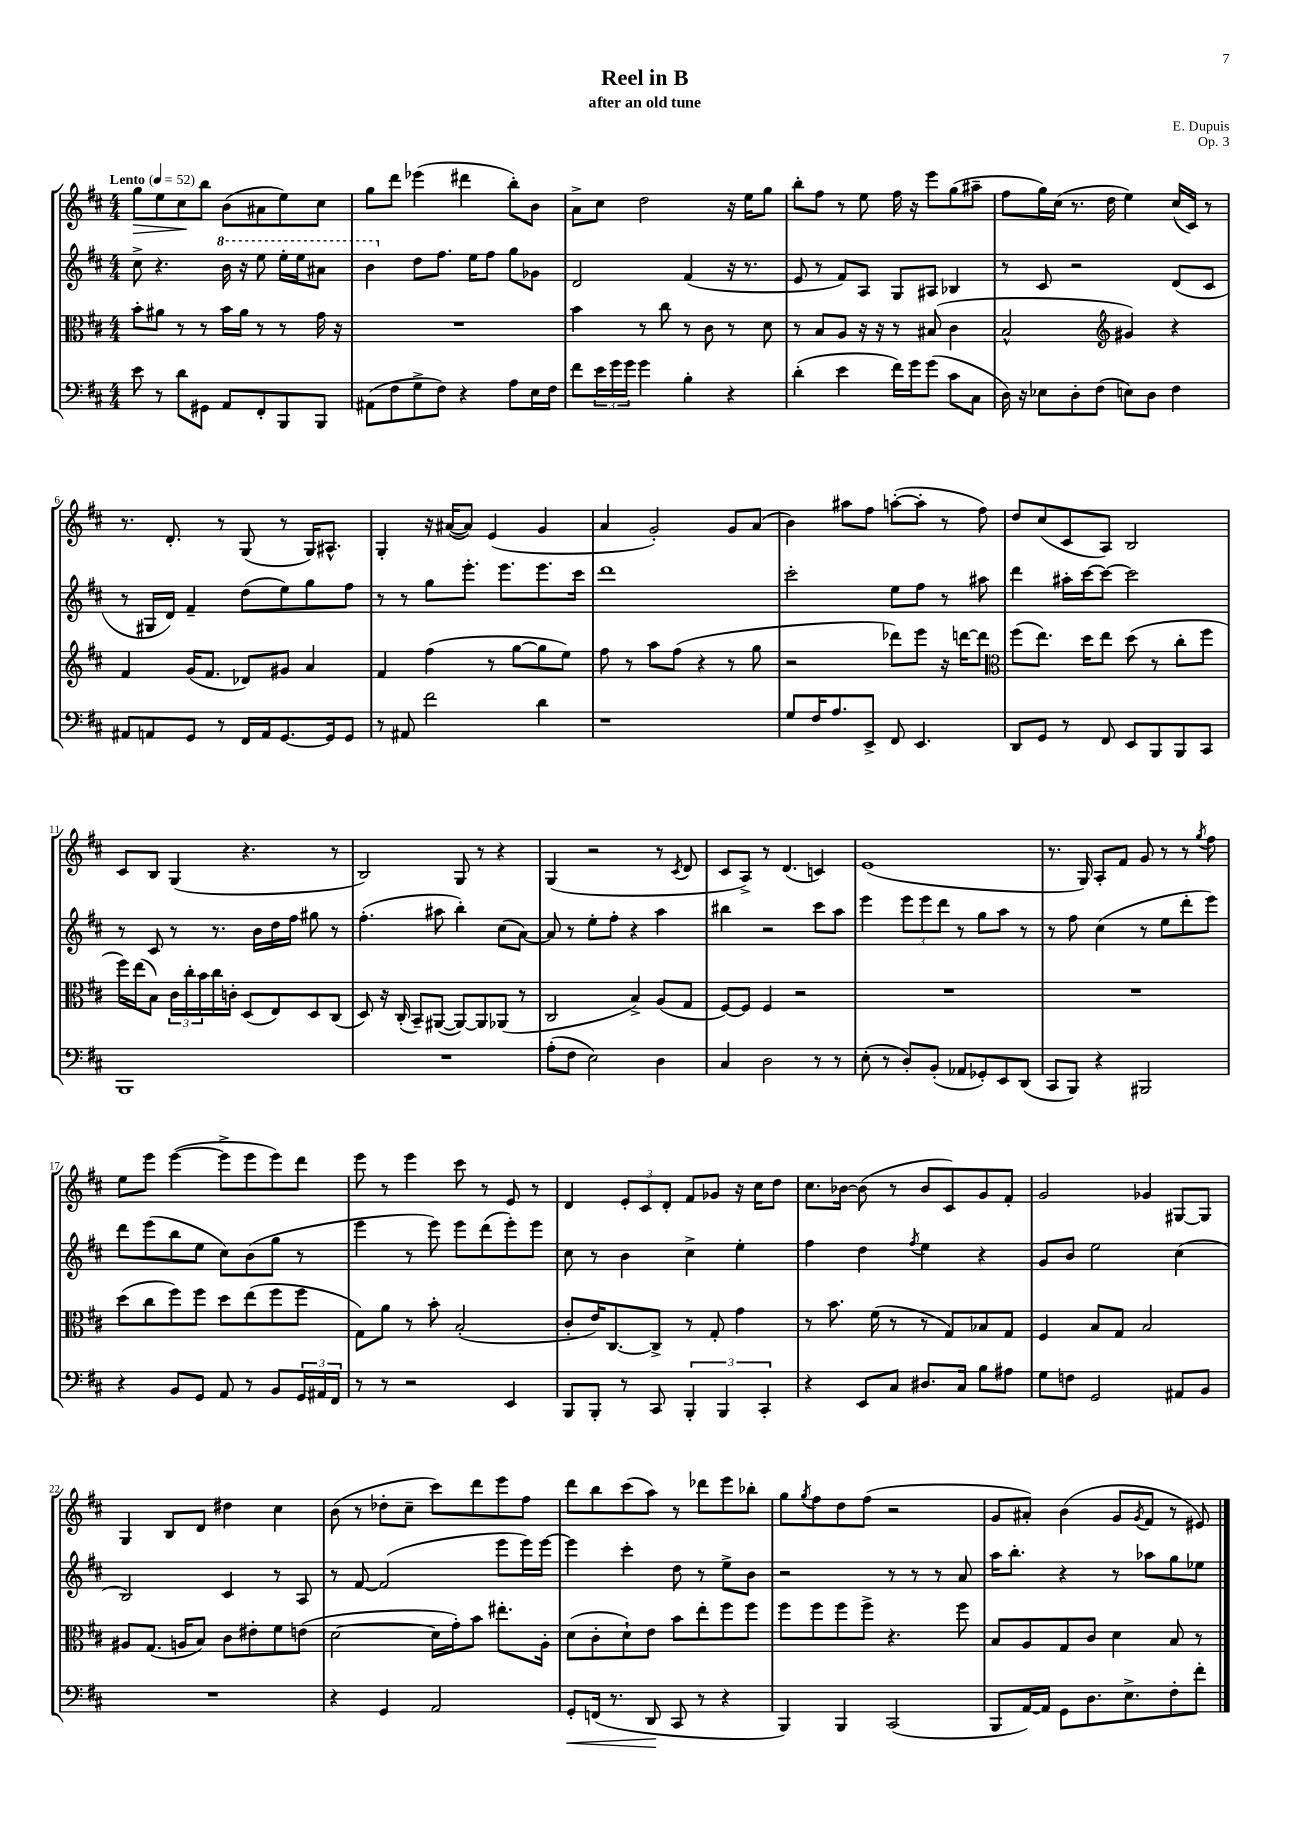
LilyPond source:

\header { title = "Reel in B" composer = "E. Dupuis" subtitle = "after an old tune" opus = "Op. 3" }
<<
\new StaffGroup <<
\new Staff = "s0" {
    \clef treble \key d \major \numericTimeSignature \time 4/4 \tempo "Lento" 4 = 52
    g''8\> e''8 cis''8\! b''8 b'8( ais'8 e''8) cis''8 |
    g''8 d'''8 ees'''4( dis'''4 b''8-.) b'8 |
    a'8-> cis''8 d''2 r16 e''16 g''8 |
    b''8-. fis''8 r8 e''8 fis''16 r16 e'''8 g''8( ais''8-- |
    fis''8 g''16) cis''16( r8. d''16 e''4) cis''16( cis'16) r8 |
    r8. d'8.-. r8 g8( r8 g16) ais8.-^ |
    g4-. r16 ais'16~( ais'8) e'4( g'4 |
    a'4 g'2-.) g'8 a'8( |
    b'4) ais''8 fis''8 a''8~-.( a''8-. r8 fis''8) |
    d''8 cis''8( cis'8 a8) b2 |
    cis'8 b8 g4( r4. r8 |
    b2) g8 r8 r4 |
    g4( r2 r8 \acciaccatura { cis'8 } d'8 |
    cis'8 a8->) r8 d'4.( c'4) |
    e'1( |
    r8. g16) a8-. fis'8 g'8 r8 r8 \acciaccatura { g''8 } fis''8 |
    e''8 e'''8 e'''4~( e'''8-> e'''8 e'''8) d'''8 |
    e'''8 r8 e'''4 cis'''8 r8 e'8 r8 |
    d'4 \tuplet 3/2 { e'8-. cis'8 d'8-. } fis'8 ges'8 r16 cis''16 d''8 |
    cis''8. bes'16~ bes'8( r8 bes'8 cis'8) g'8 fis'8-. |
    g'2 ges'4 gis8~ gis8 |
    g4 b8 d'8 dis''4 cis''4 |
    b'8( r8 des''8-. cis''8-- cis'''8) d'''8 e'''8 fis''8 |
    d'''8 b''8 cis'''8( a''8) r8 des'''8 e'''8 bes''8-. |
    g''8 \acciaccatura { g''8 } fis''8 d''8 fis''8( r2 |
    g'8 ais'8-.) b'4( g'8 \acciaccatura { g'8 } fis'8 r8 eis'8) \bar "|." |
}
\new Staff = "s1" {
    \clef treble \key d \major \numericTimeSignature \time 4/4
    cis''8-> r4. \ottava #1 b''16 r16 e'''8 e'''16-. e'''16 ais''8 |
    b''4 \ottava #0 d''8 fis''8. e''16 fis''8 g''8 ges'8 |
    d'2 fis'4( r16 r8. |
    e'8 r8 fis'8) a8 g8 ais8 bes4 |
    r8 cis'8 r2 d'8( cis'8 |
    r8 gis16 d'16) fis'4-- d''8( e''8) g''8 fis''8 |
    r8 r8 g''8 e'''8.-. e'''8. e'''8. cis'''16 |
    d'''1 |
    cis'''2-. e''8 fis''8 r8 ais''8 |
    d'''4 ais''16-. cis'''16~ cis'''8~ cis'''2 |
    r8 cis'8 r8 r8. b'16 d''16 fis''16 gis''8 r8 |
    fis''4.-.( ais''8 b''4-.) cis''8( a'8~) |
    a'8 r8 e''8-. fis''8-. r4 a''4 |
    bis''4 r2 cis'''8 a''8 |
    e'''4 \tuplet 3/2 { e'''8 e'''8 d'''8 } r8 g''8 a''8 r8 |
    r8 fis''8 cis''4( r8 e''8 d'''8-. e'''8) |
    d'''8 e'''8( b''8 e''8 cis''8) b'8( g''8 r8 |
    e'''4 r8 e'''8) e'''8 d'''8( e'''8-.) e'''8 |
    cis''8 r8 b'4 cis''4-> e''4-. |
    fis''4 d''4 \acciaccatura { fis''8 } e''4 r4 |
    g'8 b'8 e''2 cis''4( |
    b2) cis'4 r8 a8 |
    r8 fis'8~ fis'2( e'''8 e'''16) e'''16~ |
    e'''4 cis'''4-. d''8 r8 e''8-> b'8 |
    r2 r8 r8 r8 a'8 |
    a''16 b''8.-. r4 r8 aes''8 g''8 ees''8 \bar "|." |
}
\new Staff = "s2" {
    \clef alto \key d \major \numericTimeSignature \time 4/4
    b'8-. ais'8 r8 r8 b'16 ais'16 r8 r8 g'16 r16 |
    R1 |
    b'4 r8 cis''8 r8 cis'8 r8 d'8 |
    r8 b8 a8 r16 r16 r8 bis8( cis'4 |
    b2-^ \clef treble gis'4) r4 |
    fis'4 g'16( fis'8. des'8) gis'8 a'4 |
    fis'4 fis''4( r8 g''8~ g''8 e''8) |
    fis''8 r8 a''8 fis''8( r4 r8 g''8 |
    r2 des'''8) e'''8 r16 d'''16~ d'''8 |
    \clef alto fis''8( e''8.) d''16 e''8 d''8( r8 cis''8-. fis''8 |
    fis''16) e''16( b8) \tuplet 3/2 { cis'16 cis''16-. b'16 } cis''16 c'16-. d8( e8) d8 cis8( |
    d8) r16 cis16-.( b,8--) ais,8~( ais,8~) ais,8 aes,8( r8 |
    cis2 b4->) a8( g8 |
    fis8~) fis8 fis4 r2 |
    R1 |
    R1 |
    d''8( cis''8 fis''8) fis''8 d''8 e''8( fis''8 fis''8 |
    g8) a'8 r8 b'8-. b2-.( |
    cis'8-. e'16) cis8.~ cis8-> r8 g8-. g'4 |
    r8 b'8. fis'16( r8 r8 g8) bes8 g8 |
    fis4 b8 g8 b2 |
    ais8 g8.( a16 b8) cis'8 eis'8-. fis'8 e'8( |
    d'2~ d'16 g'16-.) b'8 eis''8.-. a16-. |
    d'8( cis'8-. d'8-!) e'8 b'8 e''8-. fis''8 fis''8 |
    fis''8 fis''8 fis''8 fis''8-> r4. fis''8 |
    b8 a8 g8 cis'8 d'4 b8 r8 \bar "|." |
}
\new Staff = "s3" {
    \clef bass \key d \major \numericTimeSignature \time 4/4
    e'8 r8 d'8 gis,8 a,8 fis,8-. b,,8 b,,8 |
    ais,8( fis8 g8-> fis8) r4 a8 e16 fis16 |
    fis'8 \tuplet 3/2 { e'16 g'16 g'16 } g'4 b4-. r4 |
    d'4-.( e'4 fis'16) g'16 g'8( cis'8 cis8 |
    d16) r16 ees8 d8-. fis8( e8) d8 fis4 |
    ais,8 a,8 g,8 r8 fis,16 a,16 g,8.~ g,16 g,8 |
    r8 ais,8 fis'2 d'4 |
    r1 |
    g8 fis16 a8. e,8-> fis,8 e,4. |
    d,8 g,8 r8 fis,8 e,8 b,,8 b,,8 cis,8 |
    b,,1 |
    R1 |
    a8-.( fis8 e2) d4 |
    cis4 d2 r8 r8 |
    e8-.( r8 d8-.) b,8-.( aes,8 ges,8-.) e,8 d,8( |
    cis,8 b,,8) r4 bis,,2 |
    r4 b,8 g,8 a,8 r8 b,8 \tuplet 3/2 { g,16 ais,16 fis,16 } |
    r8 r8 r2 e,4 |
    b,,8 b,,8-. r8 cis,8 \tuplet 3/2 { b,,4-. b,,4 cis,4-. } |
    r4 e,8 cis8 dis8. cis16 b8 ais8 |
    g8 f8 g,2 ais,8 b,8 |
    R1 |
    r4 g,4 a,2 |
    g,8-.\< f,16( r8. d,8\! cis,8 r8 r4 |
    b,,4) b,,4 cis,2( |
    b,,8 a,16~) a,16 g,8 d8. e8.-> fis8-. fis'8-. \bar "|." |
}
>>
>>
